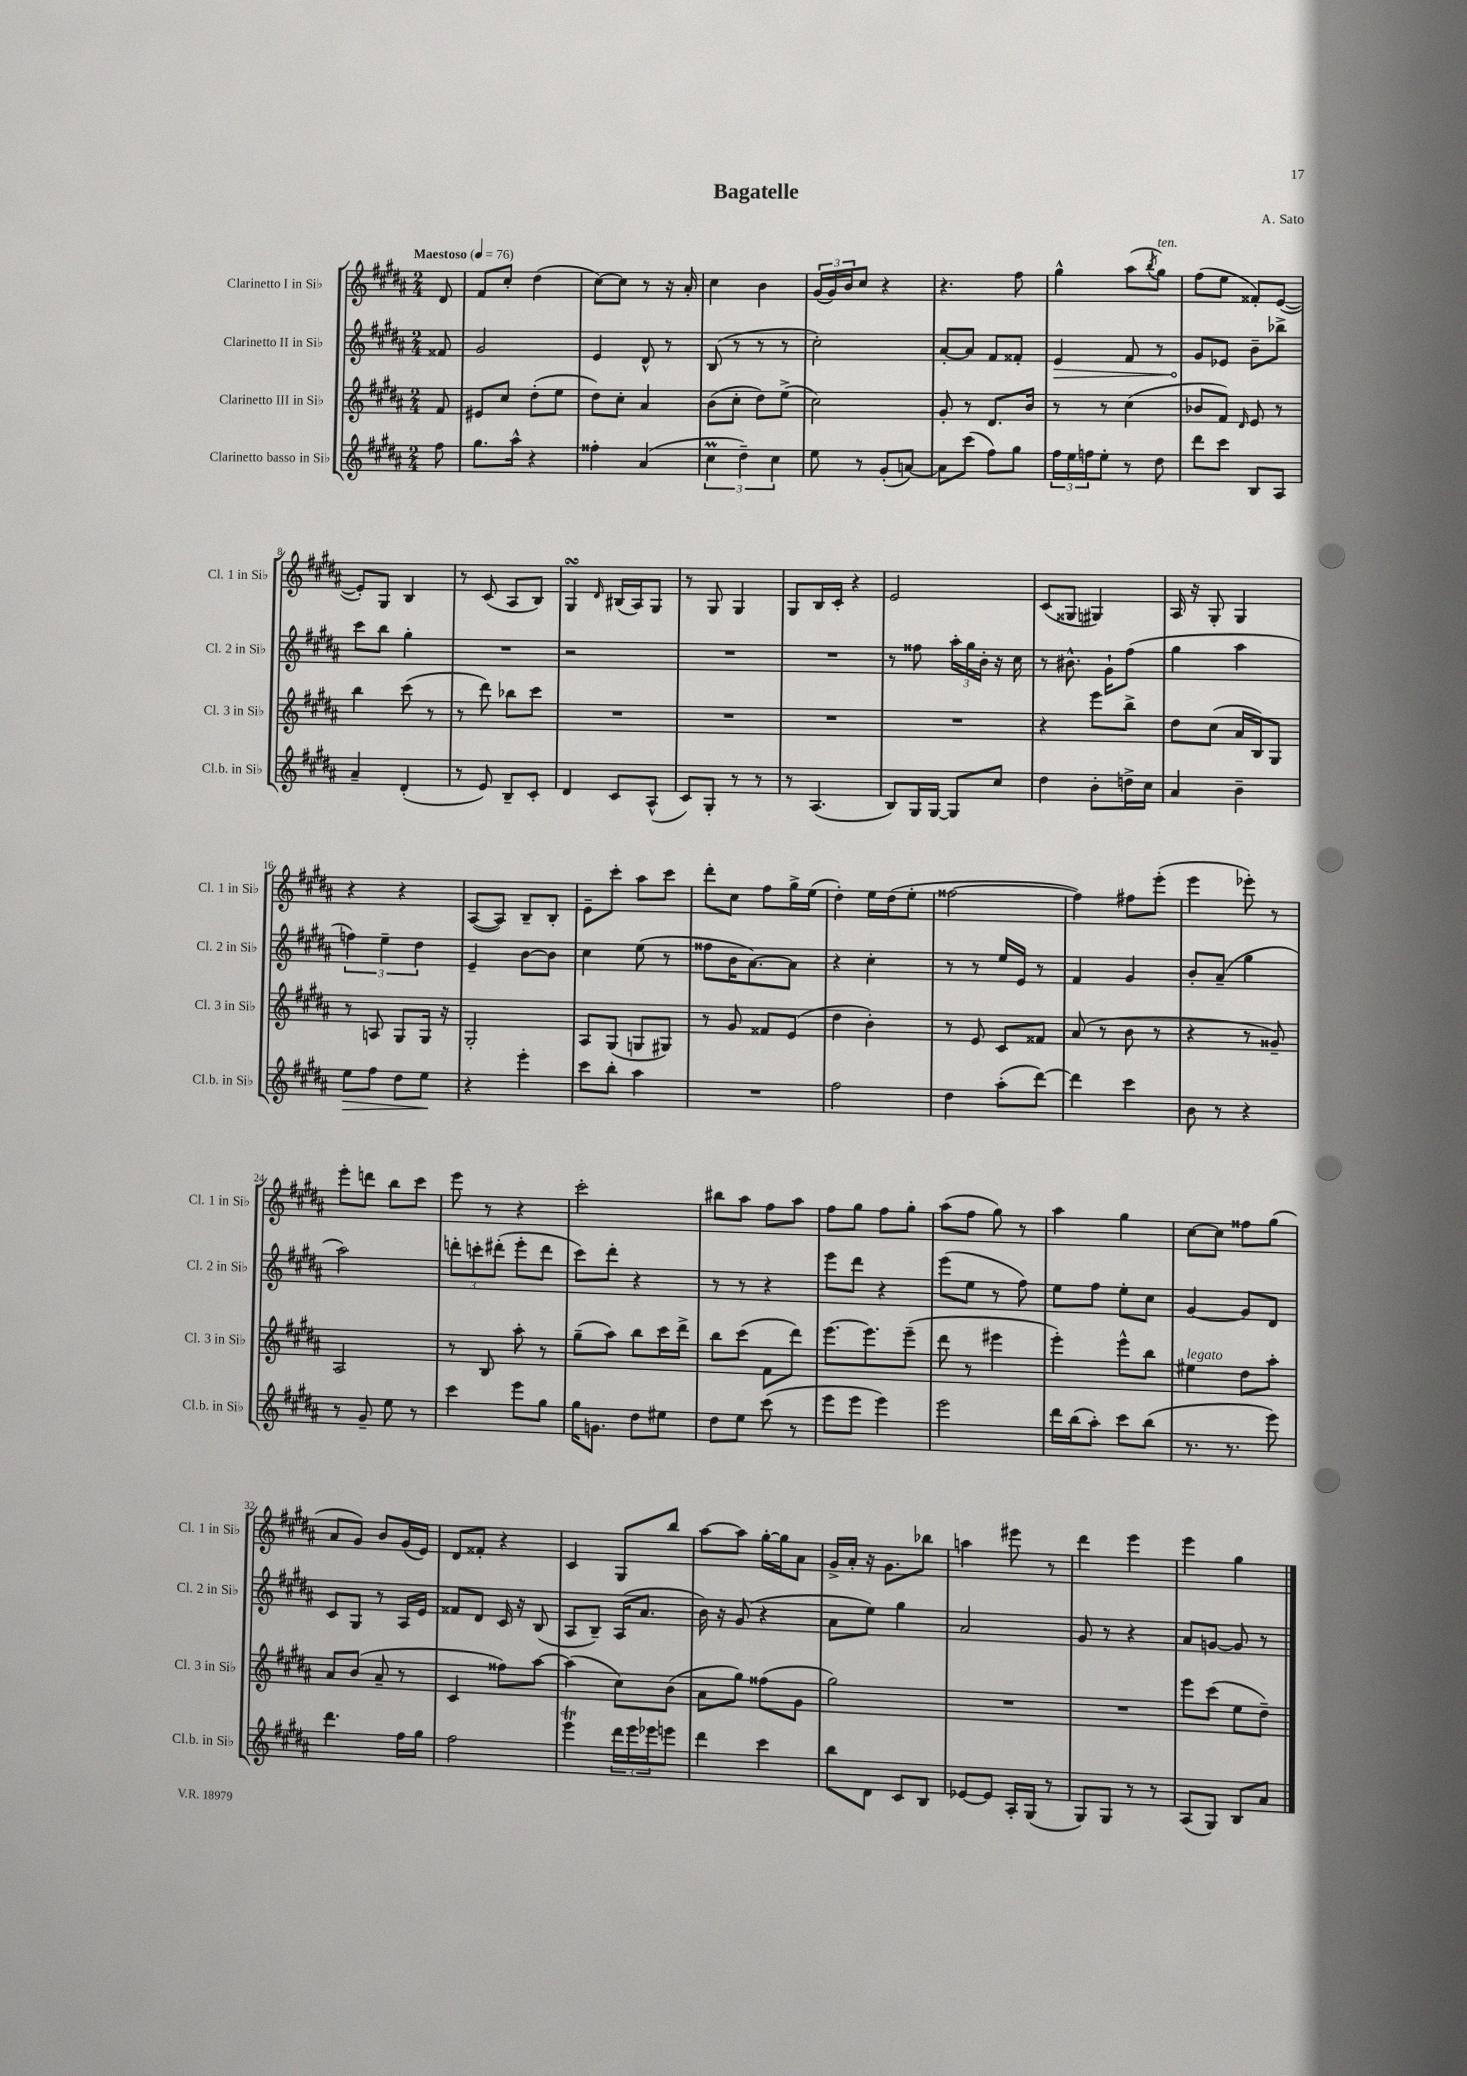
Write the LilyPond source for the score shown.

\header { title = "Bagatelle" composer = "A. Sato" }
<<
\new StaffGroup <<
\new Staff = "s0" \with { instrumentName = "Clarinetto I in Sib" shortInstrumentName = "Cl. 1 in Sib" } {
    \clef treble \key b \major \numericTimeSignature \time 2/4 \partial 8 \tempo "Maestoso" 4 = 76
    dis'8 |
    fis'8 cis''8-. dis''4( |
    cis''8~) cis''8 r8 r16 ais'16-. |
    cis''4 b'4 |
    \tuplet 3/2 { gis'16( gis'16) b'16 } cis''8 r4 |
    r4. fis''8 |
    gis''4-^ ais''8( \acciaccatura { b''8 } gis''8^\markup { \italic "ten." }) |
    fis''8( e''8 fisis'8-.) e'8~( |
    e'8-.) gis8 b4 |
    r8 cis'8( ais8 b8) |
    gis4\turn \grace { dis'16 } bis16( ais16) gis8 |
    r8 gis8 gis4 |
    gis8 b16 cis'16-. r4 |
    e'2 |
    cis'8( gisis8 gis4) |
    ais16 r16 gis8-. gis4 |
    r4 r4 |
    ais8~( ais8) b8-- b8-. |
    e'8-- cis'''8-. ais''8 cis'''8 |
    dis'''8-. cis''8 fis''8 gis''16-> e''16( |
    dis''4-.) e''16 dis''16( e''8-. |
    fisis''2~ |
    fisis''4) fis''8 e'''8-.( |
    e'''4 ees'''8-.) r8 |
    e'''8-. d'''8 b''8 cis'''8 |
    e'''8 r8 r4 |
    cis'''2-. |
    bis''8 ais''8 fis''8 ais''8 |
    fis''8 gis''8 fis''8 gis''8-. |
    ais''8( fis''8 gis''8) r8 |
    ais''4 gis''4 |
    cis''8~ cis''8 fisis''8 gis''8( |
    ais'8 gis'8) b'8 gis'16( e'16) |
    dis'8 fisis'8-. r4 |
    cis'4 gis8 b''8 |
    ais''8~ ais''8 gis''16~-. gis''16 ais'8 |
    gis'16-> ais'16-. r16 gis'8. bes''8 |
    a''4 eis'''8 r8 |
    dis'''4 e'''4 |
    e'''4 gis''4 \bar "|." |
}
\new Staff = "s1" \with { instrumentName = "Clarinetto II in Sib" shortInstrumentName = "Cl. 2 in Sib" } {
    \clef treble \key b \major \numericTimeSignature \time 2/4 \partial 8
    fisis'8 |
    gis'2 |
    e'4 dis'8-^ r8 |
    b8( r8 r8 r8 |
    cis''2-.) |
    ais'8~-. ais'8 fis'8 fisis'8-. |
    \once \override Hairpin.circled-tip = ##t e'4\> fis'8 r8 |
    gis'8\! ees'8 b'8-- bes''8-> |
    cis'''8 b''8 gis''4-. |
    R2 |
    r2 |
    R2 |
    R2 |
    r8 fisis''8 \tuplet 3/2 { ais''16-. gis''16 b'16-. } r16 cis''16 |
    r8 bis'8.-^ gis'16-! fis''8( |
    gis''4 ais''4 |
    \tuplet 3/2 { f''4) e''4-- dis''4 } |
    e'4-- b'8~ b'8 |
    cis''4 e''8( r8 |
    fisis''8 b'16 ais'8.~) ais'8 |
    r4 cis''4-. |
    r8 r8 e''16 e'16 r8 |
    fis'4 gis'4 |
    b'8-. ais'8--( gis''4 |
    ais''2) |
    \tuplet 3/2 { d'''8-. c'''8-. dis'''8-.( } e'''8-. dis'''8 |
    cis'''8) dis'''8-. r4 |
    r8 r8 r4 |
    e'''8 dis'''8 r4 |
    e'''8( e''8 r8 fis''8) |
    e''8 fis''8 e''8-. cis''8 |
    gis'4~ gis'8 dis'8 |
    cis'8 gis8 r8 ais16 e'16 |
    fisis'8 dis'8 cis'16 r16 b8( |
    ais8 b8--) ais16( ais'8. |
    b'16) r16 gis'8( r4 |
    ais'8 e''8) gis''4 |
    ais'2 |
    gis'8 r8 r4 |
    ais'8 g'8~ g'8 r8 \bar "|." |
}
\new Staff = "s2" \with { instrumentName = "Clarinetto III in Sib" shortInstrumentName = "Cl. 3 in Sib" } {
    \clef treble \key b \major \numericTimeSignature \time 2/4 \partial 8
    fis'8 |
    eis'8 cis''8 dis''8-.( e''8 |
    dis''8) cis''8-. ais'4 |
    b'8( cis''8-. dis''8) e''8->( |
    cis''2) |
    gis'8-. r8 dis'8. b'16 |
    r8 r8 cis''4( |
    bes'8 fis'8) \grace { dis'16 } e'8 r8 |
    b''4 cis'''8( r8 |
    r8 dis'''8) bes''8 cis'''8 |
    R2 |
    R2 |
    R2 |
    R2 |
    r4 e'''8 b''8-> |
    dis''8 cis''8( ais'16 b16) gis8 |
    r8 a8 gis8 gis16 r16 |
    gis2-. |
    ais8 gis8( g8 gis8) |
    r8 gis'8 fisis'8 e'8( |
    dis''4 b'4-.) |
    r8 e'8 cis'8 fisis'8 |
    ais'8( r8 b'8 r8 |
    r4 r8 gisis'8--) |
    ais2 |
    r8 b8 ais''8-. r8 |
    gis''8--( ais''8) b''8 cis'''16 dis'''16-> |
    b''8 cis'''8( fis'8 dis'''8) |
    e'''8.~ e'''8. e'''8--( |
    dis'''8 r8 eis'''4 |
    e'''4-.) e'''8-^ b''8 |
    eis''4^\markup { \italic "legato" } dis''8 ais''8-. |
    ais'8 b'8( ais'8-- r8 |
    cis'4 fisis''8) ais''8~ |
    ais''4( cis''8) b'8( |
    ais'8 gis''8) fisis''8( gis'8 |
    gis''2) |
    R2 |
    R2 |
    e'''8 cis'''8( e''8 dis''8--) \bar "|." |
}
\new Staff = "s3" \with { instrumentName = "Clarinetto basso in Sib" shortInstrumentName = "Cl.b. in Sib" } {
    \clef treble \key b \major \numericTimeSignature \time 2/4 \partial 8
    fis''8 |
    gis''8. ais''16-^ r4 |
    fisis''4-. ais'4( |
    \tuplet 3/2 { cis''4\prall dis''4--) cis''4 } |
    e''8 r8 gis'8-.( a'8~) |
    a'8 cis'''8( fis''8) gis''8 |
    \tuplet 3/2 { fis''16 e''16 f''16 } e''8-. r8 dis''8 |
    dis'''8 cis'''8 b8 ais8 |
    ais'4-- dis'4-.( |
    r8 e'8) b8-- cis'8-. |
    dis'4 cis'8 ais8-^( |
    cis'8) gis8-. r8 r8 |
    r8 ais4.( |
    b8) gis16 gis16~ gis8 cis''8 |
    dis''4 b'8-. d''16-> cis''16 |
    ais'4 b'4-- |
    e''8\> fis''8 dis''8 e''8\! |
    r4 e'''4-. |
    cis'''8 b''8-. ais''4 |
    R2 |
    fis''2 |
    dis''4 ais''8-.( dis'''8~) |
    dis'''4 cis'''4 |
    b'8 r8 r4 |
    r8 gis'8-- e''8 r8 |
    cis'''4 e'''8 gis''8 |
    gis''16 g'8. dis''8 eis''8 |
    dis''8 e''8 cis'''8( r8 |
    e'''8 e'''8 e'''4) |
    e'''2 |
    dis'''16 b''16( ais''8-.) cis'''8 b''8( |
    r8. r8. e'''8) |
    dis'''4. fis''16 gis''16 |
    fis''2 |
    e'''4\trill \tuplet 3/2 { dis'''16 e'''16 ees'''16 } e'''8 |
    dis'''4 cis'''4 |
    b''8 dis'8 cis'8 b8 |
    ees'8~ ees'8 ais16-. gis16( r8 |
    gis8) gis8 r8 r8 |
    ais8( gis8) b8 ais'8 \bar "|." |
}
>>
>>
